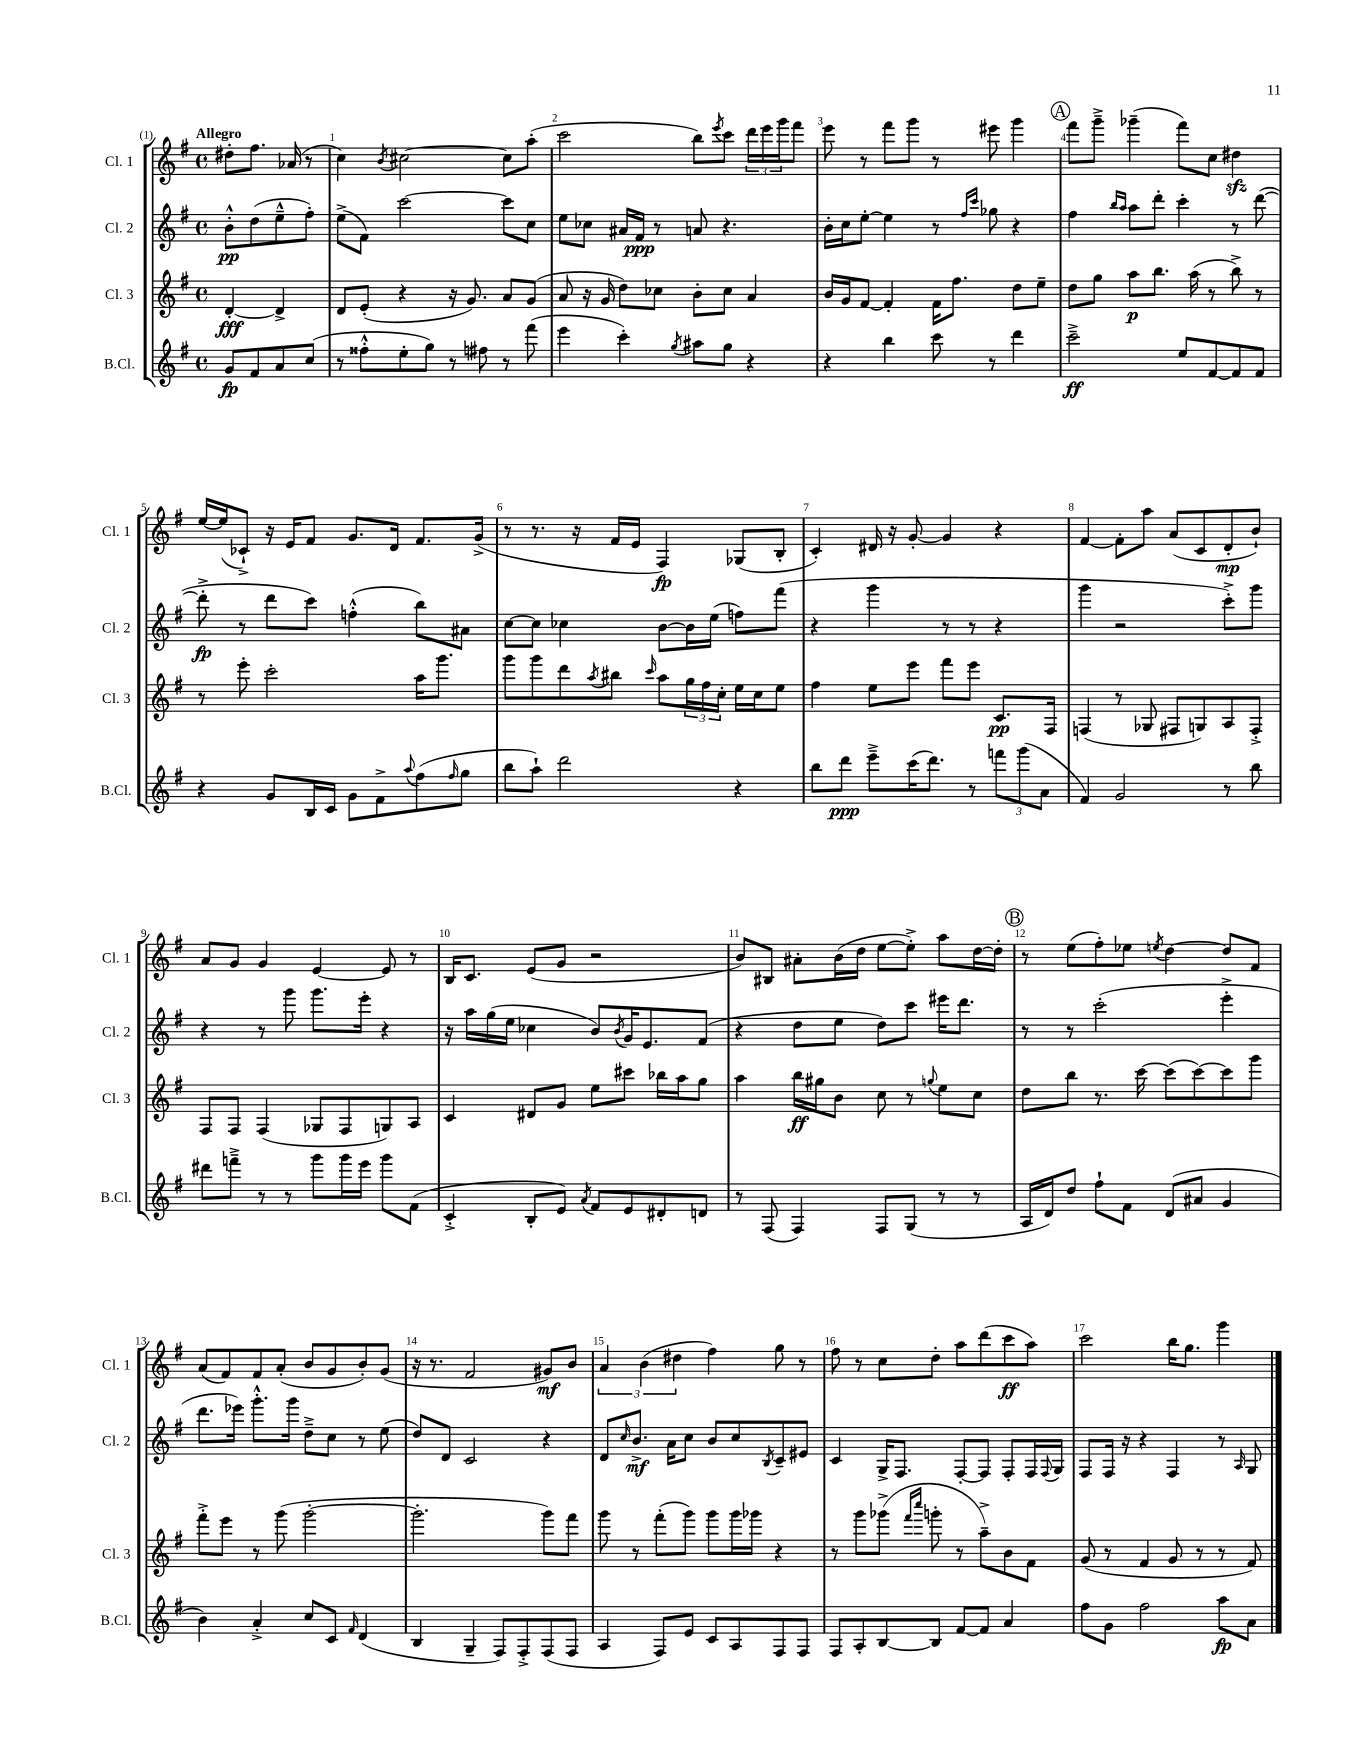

**kern	**kern	**kern	**kern
*staff4	*staff3	*staff2	*staff1
*clefG2	*clefG2	*clefG2	*clefG2
*k[f#]	*k[f#]	*k[f#]	*k[f#]
*M4/4	*M4/4	*M4/4	*M4/4
*met(c)	*met(c)	*met(c)	*met(c)
8g	[4d'	8b'^^	8dd#'
8f#	.	(8dd	8.ff#
8a	4d^]	8ee~^^	.
.	.	.	(16a-
(8cc	.	8ff#')	8r
=	=	=	=
8r	8d	(8ee^	4cc)
8ff##'^^	(8e'	8f#)	.
.	.	.	8qb
8ee'	4r	[2ccc	[2cc#
8gg)	.	.	.
8r	16r	.	.
.	8.g)	.	.
8ff#	.	.	.
8r	8a	8ccc]	8cc#]
(8fff#	(8g	8cc	(8aa'
=	=	=	=
4eee	8a	8ee	2ccc
.	16r	8cc-	.
.	16g	.	.
4ccc')	8dd)	16a#	.
.	.	16f#	.
.	8cc-	8r	.
8qgg	.	.	.
8aa#	8b'	8a	8bb)
.	.	.	8qeee
8gg	8cc-	4.r	8ccc
4r	4a	.	24ddd
.	.	.	24eee
.	.	.	24ggg
.	.	.	8fff#
=	=	=	=
4r	16b	16b'	8eee
.	16g	16cc	.
.	[8f#	[8ee'	8r
4bb	4f#']	4ee]	8fff#
.	.	.	8ggg
8ccc	16f#	8r	8r
.	8.ff#	.	.
.	.	16qqff#	.
.	.	16qqccc	.
8r	.	8gg-	8eee#
4ddd	8dd	4r	4ggg
.	8ee~	.	.
=	=	=	=
2ccc~^	8dd	4ff#	8fff#
.	8gg	.	8ggg~^
.	.	16qqbb	.
.	.	16qqaa	.
.	8aa	8aa	(4ggg-~
.	8.bb	8ddd'	.
8ee	.	4ccc'	8fff#)
.	(16aa	.	.
[8f#	8r	.	8cc
8f#]	8bb^)	8r	4dd#
8f#	8r	([8ddd	.
=	=	=	=
4r	8r	8ddd'^]	[16ee
.	.	.	(16ee]
.	8eee'	8r	8c-`^)
8g	2ccc'	8ddd	16r
.	.	.	16e
16B	.	8ccc)	8f#
16c	.	.	.
8g	.	(4ff'^^	8.g
8f#^	.	.	.
.	.	.	16d
8qqaa	.	.	.
(8ff#	16aa	8bb)	8.f#
.	8.ggg	.	.
16qqff#	.	.	.
8gg	.	8a#	.
.	.	.	(16g^
=	=	=	=
8bb	8ggg	[8cc	8r
8aa`)	8ggg	8cc]	8.r
2ddd	8ddd	4cc-	.
.	.	.	16r
.	8qaa	.	.
.	8bb#	.	16f#
.	.	.	16e
.	16qqccc	.	.
.	8aa	[8b	4F#)
.	24gg	16b]	.
.	24ff#	.	.
.	.	(16ee	.
.	24cc'	.	.
4r	16ee	8ff)	(8G-
.	16cc	.	.
.	8ee	(8fff#	8B'
=	=	=	=
8bb	4ff#	4r	4c')
8ddd	.	.	.
8eee~^	8ee	4ggg	16d#
.	.	.	16r
(16ccc	8eee	.	[8g'
8.ddd)	.	.	.
.	8fff#	8r	4g]
8r	8eee	8r	.
12fff	8.c	4r	4r
(12ggg	.	.	.
12a	.	.	.
.	16F#	.	.
=	=	=	=
4f#)	(4F	4ggg	[4f#
2g	8r	2r	8f#']
.	8G-	.	8aa
.	8F#	.	(8a
.	8G)	.	8c
8r	8A	8ccc'^)	8d'
8bb	8F#'^	8ggg	8b`)
=	=	=	=
8ddd#	8F#	4r	8a
8fff~^	8F#	.	8g
8r	(4F#	8r	4g
8r	.	8ggg	.
8ggg	8G-	8.ggg	[4e
16ggg	8F#	.	.
16eee	.	16eee'	.
8ggg	8G)	4r	8e]
(8f#	8A	.	8r
=	=	=	=
4c'^	4c	16r	16B
.	.	16aa	8.c
.	.	(16gg	.
.	.	16ee	.
8B'	8d#	4cc-	(8e
8e)	8g	.	8g
8qa	.	.	.
8f#	8ee	8b)	2r
.	.	8qb	.
8e	8ccc#	16g	.
.	.	8.e	.
8d#'	16bb-	.	.
.	16aa	.	.
8d	8gg	(8f#	.
=	=	=	=
8r	4aa	4r	8b)
(8F#	.	.	8B#
4F#)	16bb	8dd	8a#'
.	16gg#	.	.
.	8b	8ee	(16b
.	.	.	16dd
8F#	8cc	8dd)	[8ee
(8G	8r	8ccc	8ee'^])
.	8qqgg	.	.
8r	8ee	16eee#	8aa
.	.	8.ddd	.
8r	8cc	.	[16dd
.	.	.	16dd']
=	=	=	=
16A	8dd	8r	8r
16d)	.	.	.
8dd	8bb	8r	(8ee
8ff#`	8.r	(2ccc'	8ff#')
8f#	.	.	8ee-
.	[16ccc	.	.
.	.	.	8qee
(8d	(8ccc]	.	[4dd
8a#	[8ccc)	.	.
4g	8ccc]	4eee'^	8dd]
.	8ggg	.	8f#
=	=	=	=
4b)	8fff#'^	8.ddd	(8a
.	8eee	.	8f#)
.	.	16eee-)	.
4a'^	8r	8.ggg'^^	8f#
.	(8ggg	.	(8a'
.	.	16ggg	.
8cc	[2ggg'	8dd~^	8b
8c	.	8cc	8g
16qqf#	.	.	.
(4d	.	8r	8b')
.	.	(8ee	(8g
=	=	=	=
4B	2.ggg']	8dd)	16r
.	.	.	8.r
.	.	8d	.
4G~	.	2c	2f#
8F#)	.	.	.
8F#'^	.	.	.
(8F#	8ggg)	4r	8g#)
8F#	8fff#	.	8b
=	=	=	=
4A	8ggg	8d	6a
.	.	16qqcc	.
.	8r	8.b^	.
.	.	.	(6b
8F#)	(8fff#'	.	.
.	.	16a	.
.	.	.	6dd#
8e	8ggg)	8cc	.
8c	8ggg	8b	4ff#)
8A	16ggg	8cc	.
.	16ggg-	.	.
.	.	8qB	.
8F#	4r	8c~	8gg
8F#	.	8e#	8r
=	=	=	=
8F#	8r	4c	8ff#
8A'	8ggg	.	8r
[8B	(8ggg-^	16G^	8cc
.	.	8.F#	.
.	16qqfff#	.	.
.	16qqcccc	.	.
8B]	8ggg'	.	8dd'
[8f#	8r	[8F#'	8aa
8f#]	8aa~^)	8F#]	(8ddd
4a	8b	8F#'	8ccc
.	8f#	16F#	8aa)
.	.	8qqF#	.
.	.	16G	.
=	=	=	=
8ff#	(8g	8F#	2ccc
8g	8r	16F#	.
.	.	16r	.
2ff#	4f#	4r	.
.	8g	4F#	16bb
.	.	.	8.gg
.	8r	.	.
8aa	8r	8r	4ggg
.	.	16qqA	.
8a	8f#)	8G	.
==	==	==	==
*-	*-	*-	*-
